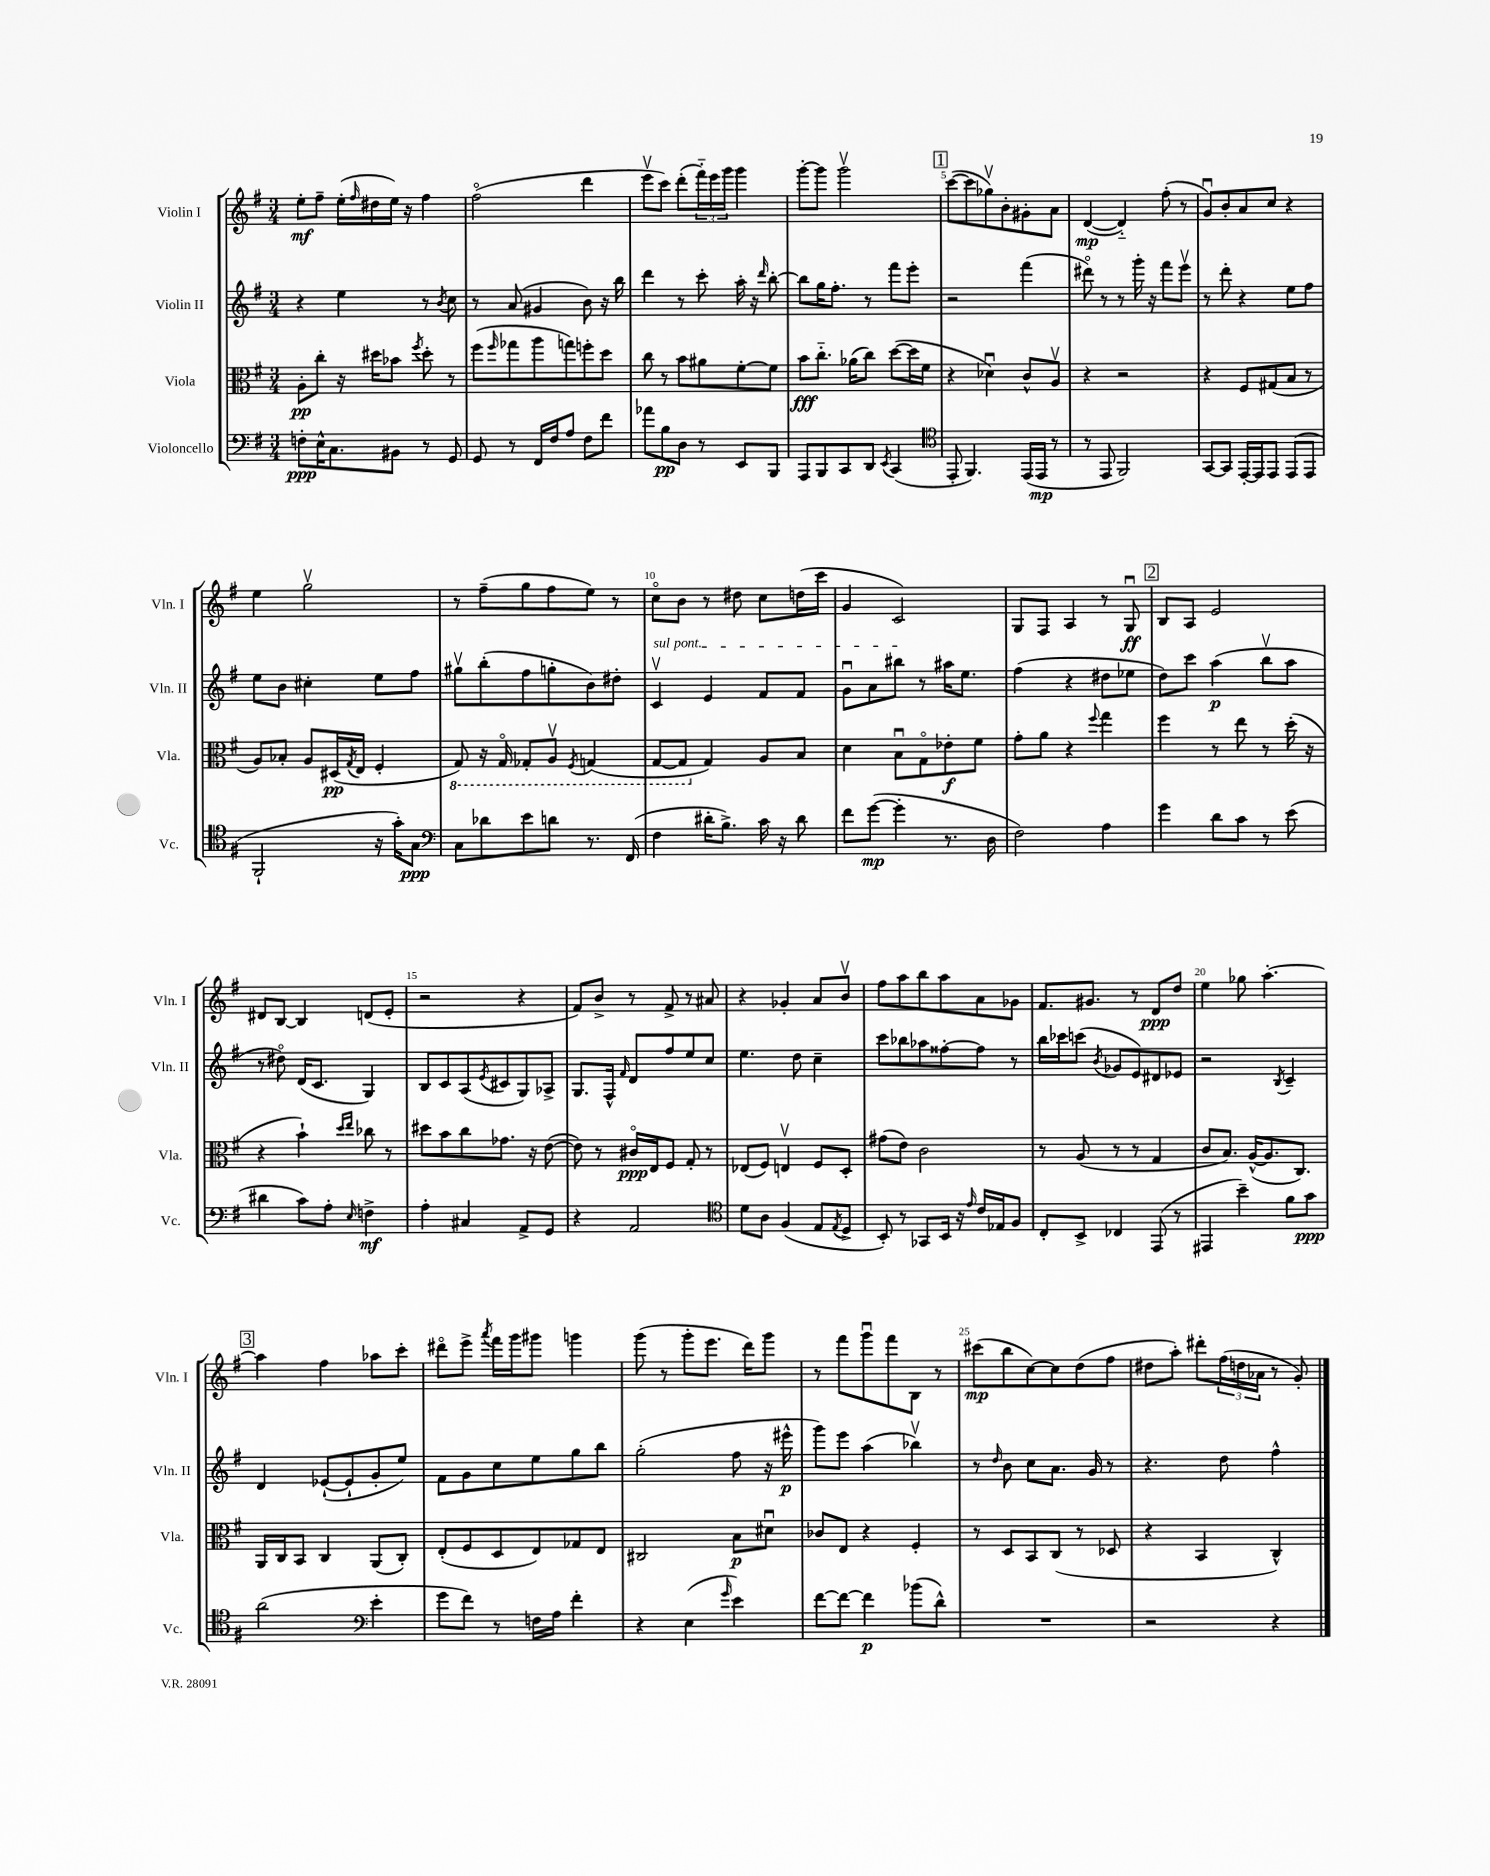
<<
\new StaffGroup <<
\new Staff = "s0" \with { instrumentName = "Violin I" shortInstrumentName = "Vln. I" } {
    \clef treble \key g \major \numericTimeSignature \time 3/4
    e''8-.\mf fis''8-- e''16-.( \grace { fis''16 } dis''16 e''16) r16 fis''4 |
    fis''2\flageolet( d'''4 |
    e'''8\upbow c'''8) d'''8-.( \tuplet 3/2 { fis'''16-_) e'''16 g'''16 } g'''4 |
    g'''8~-. g'''8 g'''2\upbow |
    \mark \markup { \box "1" } c'''8~( c'''8 ges''8\upbow) b'8-. gis'8-. a'8 |
    d'4~\mp( d'4-_) fis''8-.( r8 |
    g'8\downbow) b'8-. a'8 c''8 r4 |
    e''4 g''2\upbow |
    r8 fis''8--( g''8 fis''8 e''8) r8 |
    c''8\flageolet b'8 r8 dis''8 c''8 d''16( c'''16 |
    g'4 c'2) |
    g8 fis8 a4 r8 g8\downbow\ff |
    \mark \markup { \box "2" } b8 a8 e'2 |
    dis'8 b8~ b4 d'8( e'8-. |
    r2 r4 |
    fis'8) b'8-> r8 fis'8-> r8 ais'8 |
    r4 ges'4-. a'8 b'8\upbow |
    fis''8 a''8 b''8 a''8 a'8 ges'8 |
    fis'8. gis'8. r8 d'8\ppp d''8 |
    e''4 ges''8 a''4.~-. |
    \mark \markup { \box "3" } a''4 fis''4 aes''8 c'''8-. |
    dis'''8\flageolet e'''8-> \acciaccatura { a'''8 } fis'''16 g'''16 gis'''8 g'''4 |
    g'''8( r8 g'''8-. e'''8. d'''16) g'''8 |
    r8 fis'''8 g'''8\downbow fis'''8 b8 r8 |
    cis'''8\mp( b''8 c''8~) c''8 d''8( fis''8 |
    dis''8 a''8-.) dis'''8-. \tuplet 3/2 { fis''16( d''16 aes'16 } r8 g'8-.) \bar "|." |
}
\new Staff = "s1" \with { instrumentName = "Violin II" shortInstrumentName = "Vln. II" } {
    \clef treble \key g \major \numericTimeSignature \time 3/4
    r4 e''4 r8 \acciaccatura { b'8 } c''8 |
    r8 a'8( gis'4 b'8) r16 b''16 |
    d'''4 r8 c'''8-. a''16-. r16 \grace { d'''16 } b''8~-. |
    b''8 g''16 fis''8.-. r8 fis'''8 e'''8-. |
    \mark \markup { \box "1" } r2 fis'''4( |
    dis'''8\flageolet) r8 r8 g'''16-. r16 fis'''8 e'''8\upbow |
    r8 d'''8-. r4 e''8 fis''8 |
    e''8 b'8 cis''4-. e''8 fis''8 |
    gis''8\upbow b''8-.( fis''8 g''8-. b'8) dis''8-. |
    \once \override TextSpanner.bound-details.left.text = \markup { \italic "sul pont." } c'4\upbow\startTextSpan e'4 fis'8 fis'8 |
    g'8\downbow a'8 bis''8\stopTextSpan r8 ais''16 e''8. |
    fis''4( r4 dis''8 ees''8 |
    \mark \markup { \box "2" } d''8) c'''8 a''4\p( b''8\upbow a''8 |
    r8 dis''8\flageolet) d'16( c'8. g4) |
    b8 c'8 a8( \acciaccatura { e'8 } cis'8 g8) aes8-> |
    g8. fis16-^ \grace { fis'16 } d'8 fis''8 e''8 c''8 |
    e''4. d''8 c''4-- |
    c'''8 bes''8 aes''8 fisis''8~-. fisis''8 r8 |
    b''16 ces'''16 c'''8( \acciaccatura { b'8 } ges'8 e'8) dis'8 ees'8 |
    r2 \acciaccatura { b8 } c'4-- |
    \mark \markup { \box "3" } d'4 ees'8~-!( ees'8-! g'8-. e''8) |
    fis'8 g'8 c''8 e''8 g''8 b''8 |
    g''2-.( fis''8 r16 eis'''16-^\p |
    g'''8) e'''8 a''4( bes''4\upbow) |
    r8 \grace { d''16 } b'8 c''8 a'8. g'16 r8 |
    r4. d''8 fis''4-^ \bar "|." |
}
\new Staff = "s2" \with { instrumentName = "Viola" shortInstrumentName = "Vla." } {
    \clef alto \key g \major \numericTimeSignature \time 3/4
    a8-.\pp c''8-. r16 dis''16 bes'8 \acciaccatura { fis''8 } dis''8-. r8 |
    fis''8( \grace { fis''16 } ges''8 a''8 g''8) f''8-. d''8 |
    c''8 r8 b'8 ais'8 fis'8~-. fis'8 |
    b'8\fff c''8.-_ aes'16( c''8) d''8~( d''16 fis'16 |
    \mark \markup { \box "1" } r4 des'4\downbow) c'8-^ a8\upbow |
    r4 r2 |
    r4 fis8 gis8( b8 r8 |
    a8) bes8-. a8 dis16\pp( \acciaccatura { g8 } e16 fis4-. |
    \ottava #-1 g,8) r16 g,16\flageolet ges,8-. a,8\upbow \acciaccatura { fis,8 } g,4( |
    g,8~ g,8 \ottava #0 g4) a8 b8 |
    d'4 b8\downbow g8\flageolet ees'8-.\f fis'8 |
    g'8-. a'8 r4 \appoggiatura { fis''8 } g''4 |
    \mark \markup { \box "2" } fis''4 r8 e''8 r8 d''16-.( r16 |
    r4 b'4-!) \grace { d''16 e''16 } ces''8 r8 |
    dis''8 b'8 c''8 ges'8. r16 e'8~( |
    e'8) r8 cis'16\flageolet\ppp e16 fis8 g8-. r8 |
    ees8( fis8) e4\upbow fis8 d8-. |
    gis'8( e'8) c'2 |
    r8 a8( r8 r8 g4 |
    c'8 b8.) a16~-^( a8. c8.) |
    \mark \markup { \box "3" } a,16 c16 b,8 c4 a,8( c8-.) |
    e8-.( fis8 d8 e8) ges8 e8 |
    cis2 b8\p dis'8\downbow |
    ces'8 e8 r4 fis4-. |
    r8 d8 b,8 c8( r8 des8 |
    r4 b,4 c4-^) \bar "|." |
}
\new Staff = "s3" \with { instrumentName = "Violoncello" shortInstrumentName = "Vc." } {
    \clef bass \key g \major \numericTimeSignature \time 3/4
    f8-.\ppp e16-^ c8. bis,8 r8 g,8 |
    g,8 r8 fis,16 fis16 a8 fis8 fis'8 |
    aes'8 b8\pp d8 r8 e,8 b,,8 |
    a,,8 b,,8 c,8 d,8 \acciaccatura { e,8 } c,4( |
    \mark \markup { \box "1" } \clef tenor e,8-. fis,4.) e,16( e,16\mp r8 |
    r8 e,8 fis,2) |
    g,8~ g,8 e,16~-. e,16 e,8 e,8( e,8 |
    fis,2-! r16 g'16-.) g8\ppp |
    \clef bass c8 des'8 e'8 d'8 r8. fis,16( |
    fis4 dis'16-. b8.->) c'16 r16 dis'8 |
    fis'8 g'8~\mp( g'4-. r8. d16 |
    fis2) a4 |
    \mark \markup { \box "2" } g'4 d'8 c'8 r8 e'8( |
    dis'4 c'8) a8-. \grace { e16 } f4->\mf |
    a4-. cis4 a,8-> g,8 |
    r4 a,2 |
    \clef tenor d'8 a8 fis4( e8 \acciaccatura { e8 } d8-> |
    b,8-.) r8 ges,8 b,16 r16 \grace { e'16 } c'16 ees16 fis8 |
    c8-. b,8-> ces4 e,8( r8 |
    eis,4 b'4--) fis'8 g'8\ppp |
    \mark \markup { \box "3" } a'2( \clef bass e'4-. |
    g'8 fis'8) r8 f16 a16 fis'4-. |
    r4 e4( \grace { g'16 } e'4) |
    fis'8~ fis'8~ fis'4\p bes'8( d'8-^) |
    R2. |
    r2 r4 \bar "|." |
}
>>
>>
\layout { \context { \Score \override BarNumber.break-visibility = ##(#f #t #t) barNumberVisibility = #(every-nth-bar-number-visible 5) } }
